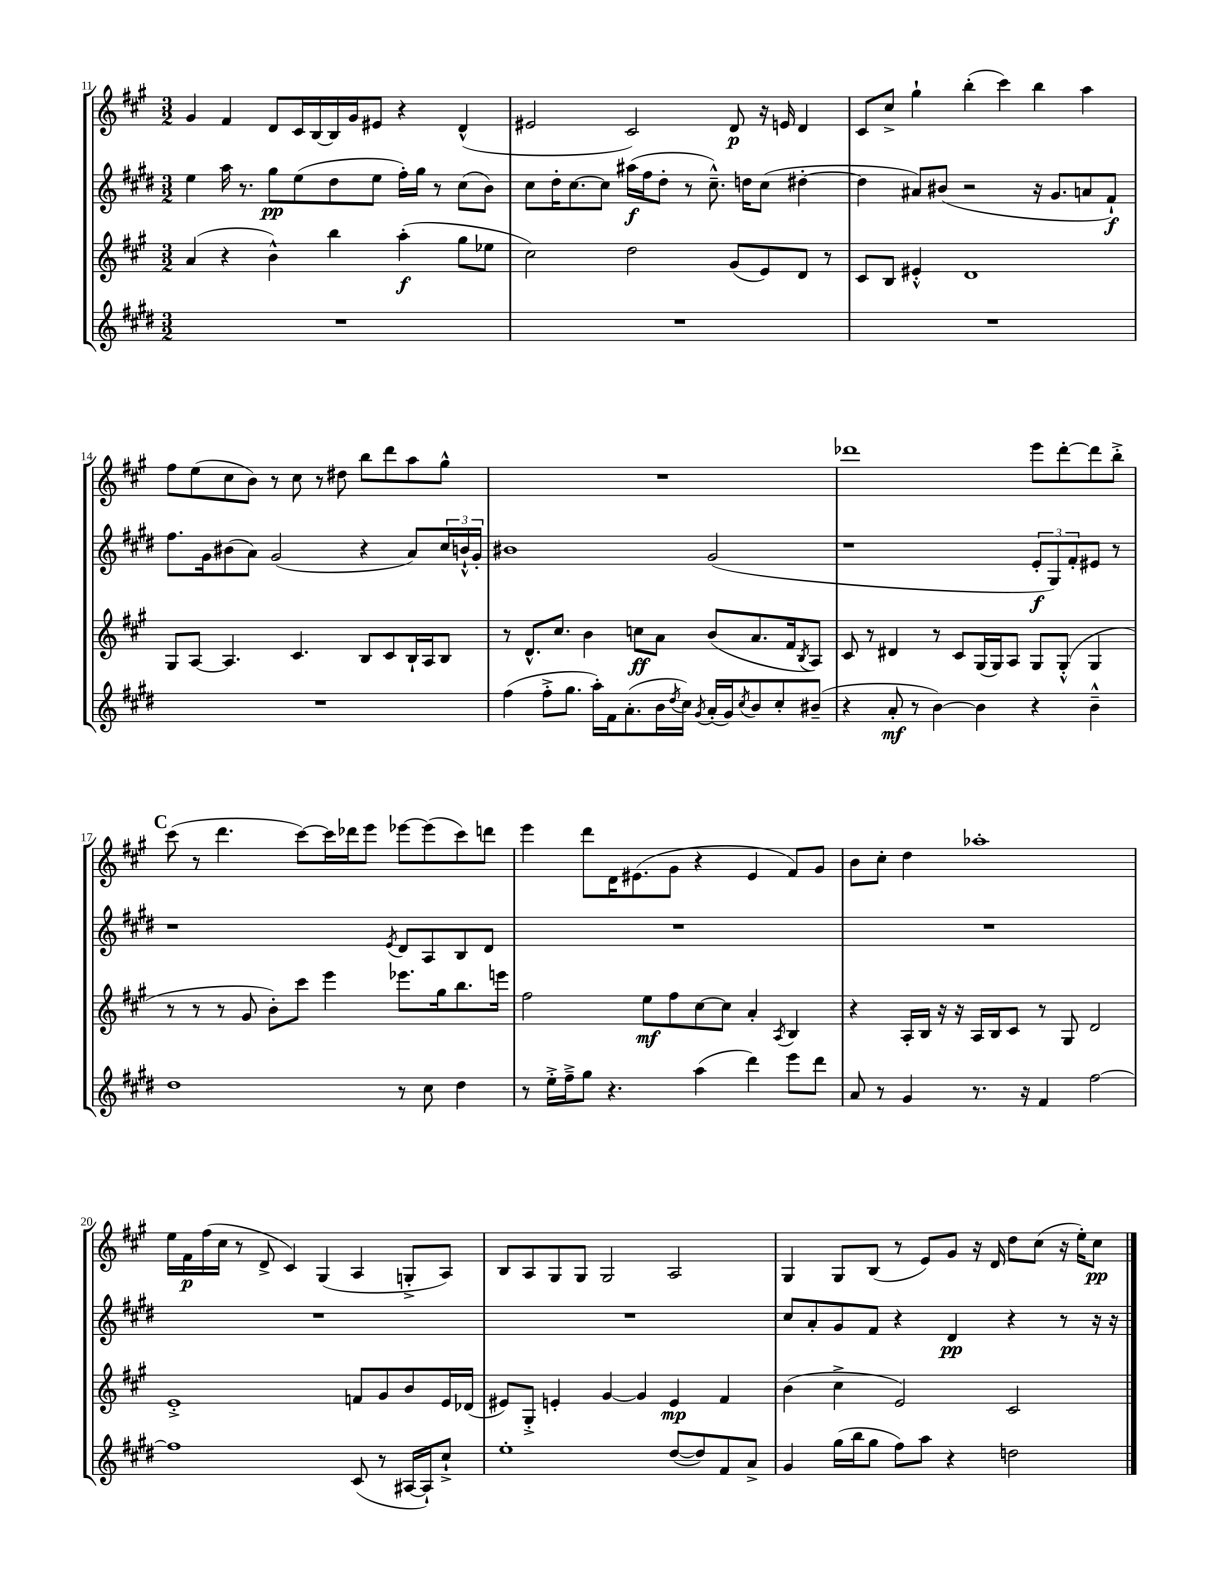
<<
\new StaffGroup <<
\new Staff = "s0" {
    \clef treble \key a \major \numericTimeSignature \time 3/2
    gis'4 fis'4 d'8 cis'16 b16~ b16 gis'16 eis'8 r4 d'4-^( |
    eis'2 cis'2) d'8\p r16 e'16 d'4 |
    cis'8 cis''8-> gis''4-! b''4-.( cis'''4) b''4 a''4 |
    fis''8 e''8( cis''8 b'8) r8 cis''8 r8 dis''8 b''8 d'''8 a''8 gis''8-^ |
    R1. |
    des'''1 e'''8 des'''8~-. des'''8 b''8-.-> |
    \mark \markup { \bold "C" } cis'''8( r8 d'''4. cis'''8~) cis'''16 des'''16 e'''8 ees'''8~ ees'''8( cis'''8) d'''8 |
    e'''4 d'''8 d'16 eis'8.( gis'8 r4 eis'4 fis'8) gis'8 |
    b'8 cis''8-. d''4 aes''1-. |
    e''16 fis'16\p fis''16( cis''16 r8 d'8-> cis'4) gis4( a4 g8-.-> a8) |
    b8 a8 gis8 gis8 gis2 a2 |
    gis4 gis8 b8( r8 e'8) gis'8 r16 d'16 d''8 cis''8( r16 e''16-.) cis''8\pp \bar "|." |
}
\new Staff = "s1" {
    \clef treble \key e \major \numericTimeSignature \time 3/2
    e''4 a''16 r8. gis''8\pp e''8( dis''8 e''8 fis''16-.) gis''16 r8 cis''8( b'8) |
    cis''8 dis''16-. cis''8.~ cis''8 ais''16\f( fis''16 dis''8-. r8 cis''8.---^) d''16 cis''8( dis''4~-. |
    dis''4 ais'8) bis'8( r2 r16 gis'8. a'8 fis'8-!\f) |
    fis''8. gis'16 bis'8( a'8) gis'2( r4 a'8) \tuplet 3/2 { cis''16 b'16-!-^ gis'16-. } |
    bis'1 gis'2( |
    r1 \tuplet 3/2 { e'8-.\f gis8) fis'8-. } eis'8 r8 |
    \mark \markup { \bold "C" } r1 \acciaccatura { e'8 } dis'8 a8 b8 dis'8 |
    R1. |
    R1. |
    R1. |
    R1. |
    cis''8 a'8-. gis'8 fis'8 r4 dis'4\pp r4 r8 r16 r16 \bar "|." |
}
\new Staff = "s2" {
    \clef treble \key a \major \numericTimeSignature \time 3/2
    a'4( r4 b'4-^) b''4 a''4-.\f( gis''8 ees''8 |
    cis''2) d''2 gis'8( e'8) d'8 r8 |
    cis'8 b8 eis'4-.-^ d'1 |
    gis8 a8~ a4. cis'4. b8 cis'8 b16-! a16 b8 |
    r8 d'8.-^ cis''8. b'4 c''8\ff a'8 b'8( a'8. fis'16 \acciaccatura { b8 } a8) |
    cis'8 r8 dis'4 r8 cis'8 gis16( gis16) a8 gis8 gis8-.-^( gis4 |
    \mark \markup { \bold "C" } r8 r8 r8 gis'8 b'8-.) cis'''8 e'''4 ees'''8. gis''16 b''8. e'''16 |
    fis''2 e''8\mf fis''8 cis''8~ cis''8 a'4-. \acciaccatura { a8 } b4 |
    r4 a16-. b16 r16 r16 a16 b16 cis'8 r8 gis8 d'2 |
    e'1-.-> f'8 gis'8 b'8 e'16 des'16( |
    eis'8) gis8-.-> e'4-. gis'4~ gis'4 e'4\mp fis'4 |
    b'4( cis''4-> e'2) cis'2 \bar "|." |
}
\new Staff = "s3" {
    \clef treble \key e \major \numericTimeSignature \time 3/2
    R1. |
    R1. |
    R1. |
    R1. |
    fis''4( fis''8-.-> gis''8. a''16-.) fis'16 a'8.-.( b'16 \acciaccatura { dis''8 } cis''16) \acciaccatura { gis'8 } a'16-.( gis'16) \acciaccatura { cis''8 } b'8 cis''8-. bis'8--( |
    r4 a'8-.\mf r8 b'4~) b'4 r4 b'4---^ |
    \mark \markup { \bold "C" } dis''1 r8 cis''8 dis''4 |
    r8 e''16-.-> fis''16---> gis''8 r4. a''4( dis'''4) e'''8 dis'''8 |
    a'8 r8 gis'4 r8. r16 fis'4 fis''2~ |
    fis''1 cis'8( r8 ais16~ ais16-!) cis''8-!-> |
    e''1-. dis''8~( dis''8) fis'8 a'8-> |
    gis'4 gis''16( b''16 gis''8 fis''8) a''8 r4 d''2 \bar "|." |
}
>>
>>
\layout { \context { \Score currentBarNumber = #11 } }
